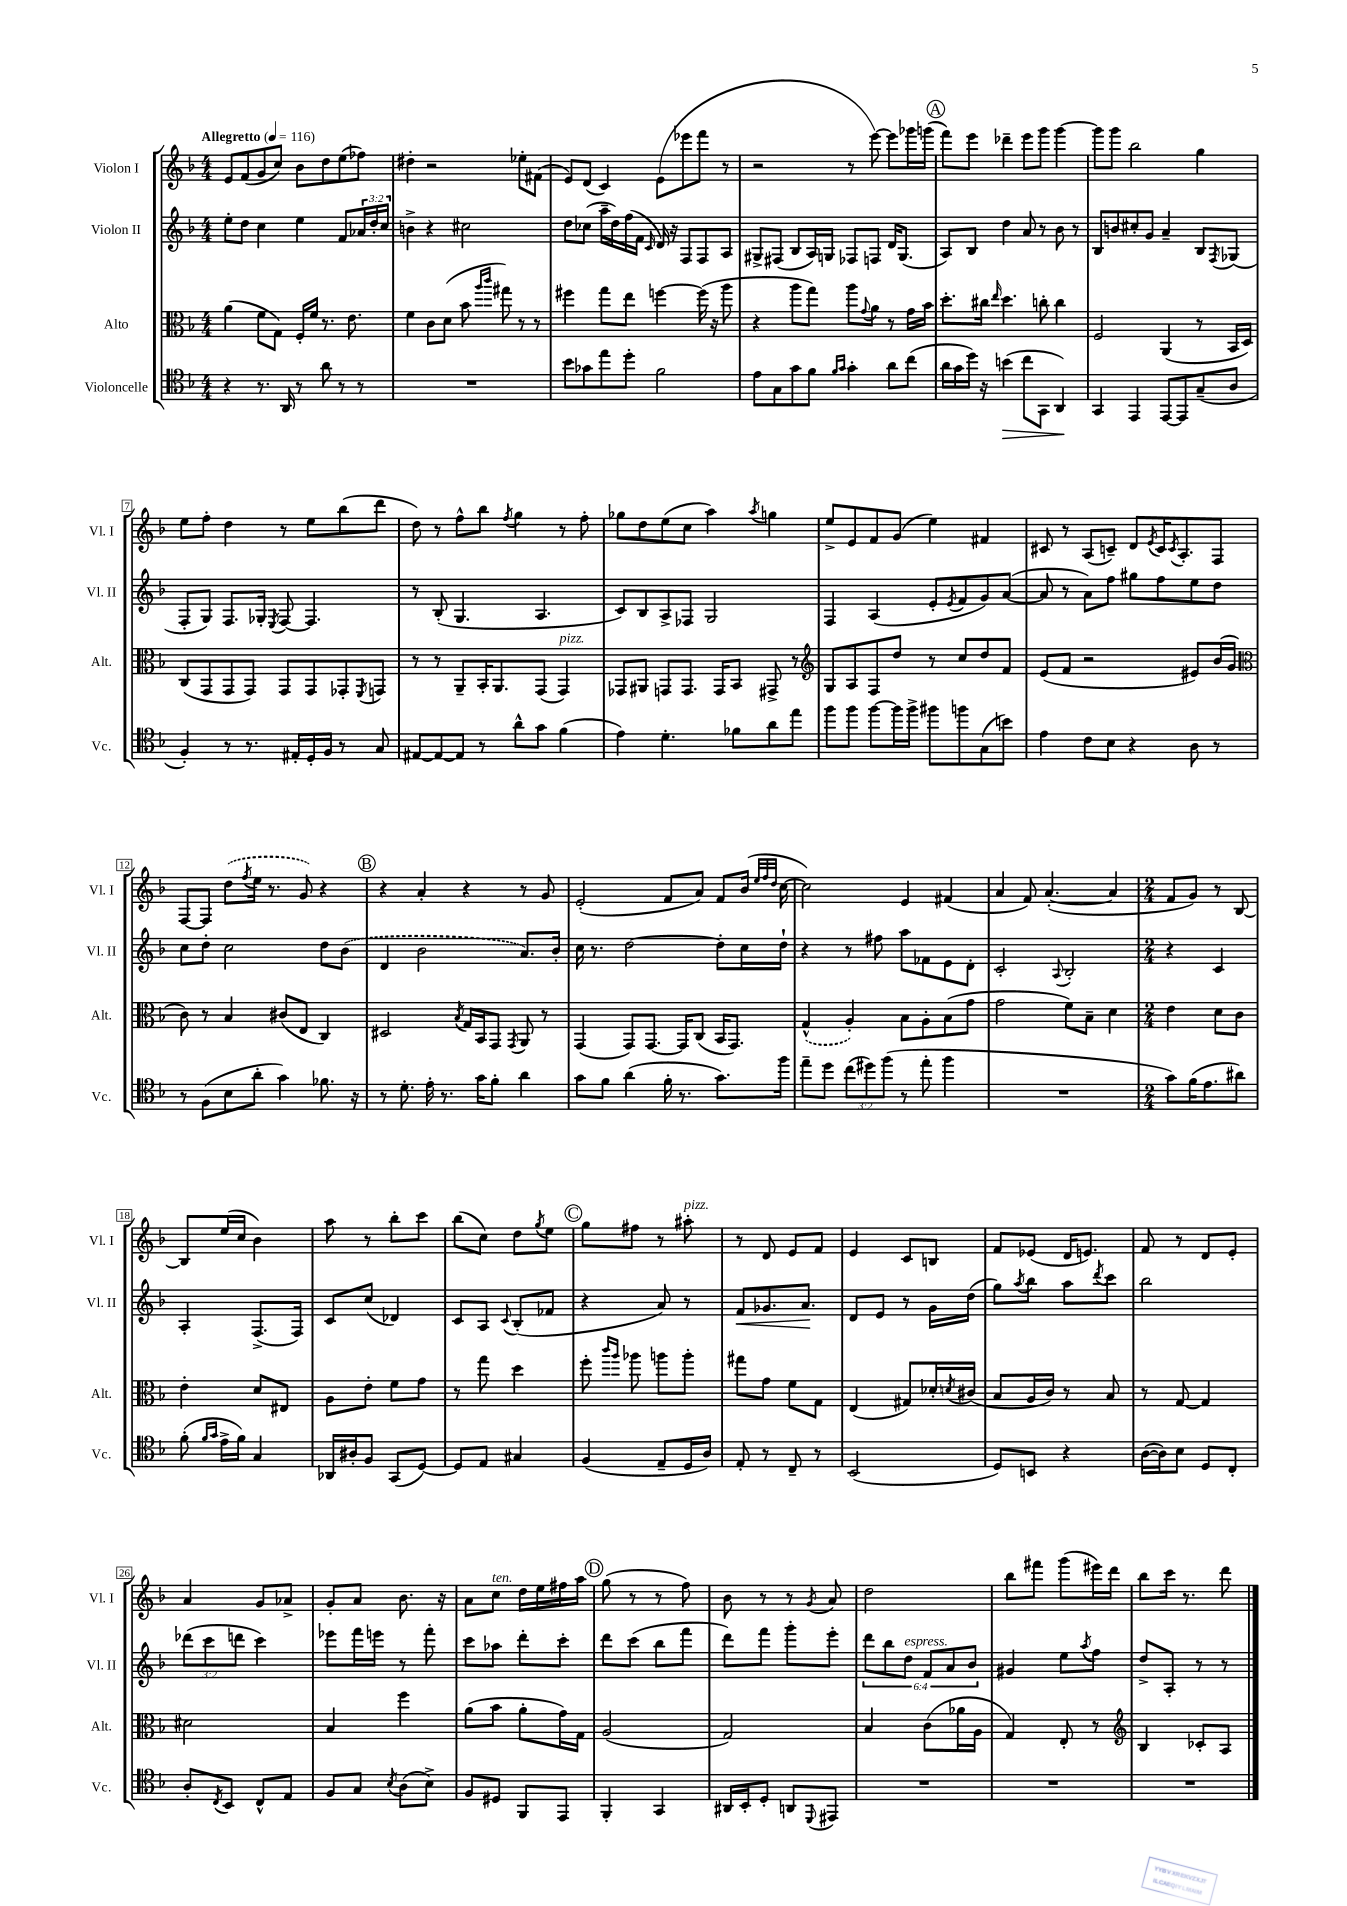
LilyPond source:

<<
\new StaffGroup <<
\new Staff = "s0" \with { instrumentName = "Violon I" shortInstrumentName = "Vl. I" } {
    \clef treble \key f \major \numericTimeSignature \time 4/4 \tempo "Allegretto" 4 = 116
    e'8 f'8( g'8 c''8) bes'8 d''8 e''8( fes''8) |
    dis''4-. r2 ees''8-. fis'8( |
    e'8) d'8( c'4) e'8( ees'''8 f'''8 r8 |
    r2 r8 e'''8~) e'''8 ges'''16 g'''16( |
    \mark \markup { \circle "A" } f'''8) e'''8 des'''4-- e'''8 g'''8 g'''4~ |
    g'''8 g'''8 bes''2 g''4 |
    e''8 f''8-. d''4 r8 e''8 bes''8( d'''8 |
    d''8) r8 f''8-^ bes''8 \acciaccatura { f''8 } g''4 r8 f''8-. |
    ges''8 d''8 e''8( c''8 a''4) \acciaccatura { a''8 } g''4 |
    e''8-> e'8 f'8 g'8( e''4) fis'4 |
    cis'8 r8 a8( c'8--) d'8 \acciaccatura { e'8 } c'16 \acciaccatura { c'8 } a8.-. f8 |
    f8~ f8 \once \slurDashed d''8( \acciaccatura { f''8 } e''16 r8. g'8) r4 |
    \mark \markup { \circle "B" } r4 a'4-. r4 r8 g'8 |
    e'2-.( f'8 a'8) f'8 bes'16( \grace { e''32 f''32 d''32 } c''16~ |
    c''2) e'4 fis'4( |
    a'4 f'8) a'4.~-.( a'4 |
    \numericTimeSignature \time 2/4 f'8 g'8) r8 bes8~ |
    bes8 e''16( c''16 bes'4) |
    a''8 r8 bes''8-. c'''8 |
    bes''8( c''8) d''8 \acciaccatura { g''8 } e''8 |
    \mark \markup { \circle "C" } g''8 fis''8 r8 ais''8-.^\markup { \italic "pizz." } |
    r8 d'8 e'8 f'8 |
    e'4 c'8 b8 |
    f'8 ees'8( d'16 e'8.) |
    f'8 r8 d'8 e'8-. |
    a'4 g'8 aes'8-> |
    g'8-. a'8 bes'8. r16 |
    a'8 c''8^\markup { \italic "ten." } d''16 e''16 fis''16 a''16 |
    \mark \markup { \circle "D" } g''8( r8 r8 f''8) |
    bes'8 r8 r8 \acciaccatura { g'8 } a'8 |
    d''2 |
    bes''8 fis'''8 g'''8( eis'''16) d'''16 |
    bes''8 c'''16 r8. d'''8 \bar "|." |
}
\new Staff = "s1" \with { instrumentName = "Violon II" shortInstrumentName = "Vl. II" } {
    \clef treble \key f \major \numericTimeSignature \time 4/4 \override Staff.TupletNumber.text = #tuplet-number::calc-fraction-text
    e''8-. d''8 c''4 e''4 f'8 \tuplet 3/2 { aes'16 d''16-. c''16 } |
    b'4-> r4 cis''2 |
    d''8 ces''8( a''16-- d''16) f''16( f'16 \grace { c'16 } d'16) r16 f8 f8 a8 |
    gis8-> fis8( bes8 a16) g16 fes8 f8 d'16 g8.( |
    \mark \markup { \circle "A" } a8) bes8 d''4 a'8 r8 bes'8 r8 |
    bes8 b'8 cis''8-. g'8 a'4-- bes8 \acciaccatura { f8 } ges8( |
    f8-. g8) f8. ges16-. \acciaccatura { e8 } f8~ f4. |
    r8 bes8-.( g4. a4. |
    c'8) bes8 a8-> fes8 g2 |
    f4 a4( e'8-. \acciaccatura { e'8 } f'8 g'8) a'8~( |
    a'8 r8 a'8) f''8 gis''8 f''8 e''8 d''8 |
    c''8 d''8-. c''2 d''8 \once \slurDashed bes'8( |
    \mark \markup { \circle "B" } d'4 bes'2 a'8.) bes'16-. |
    c''16 r8. d''2~ d''8-. c''16 d''16-! |
    r4 r8 fis''8 a''8 fes'8 e'8 d'8-. |
    c'2-. \appoggiatura { a8 } bes2-. |
    \numericTimeSignature \time 2/4 r4 c'4 |
    a4-. f8.->( f16) |
    c'8 c''8( des'4) |
    c'8 a8 \appoggiatura { c'8 } bes8-.( fes'8 |
    \mark \markup { \circle "C" } r4 a'8) r8 |
    f'8\< ges'8. a'8.\! |
    d'8 e'8 r8 g'16 d''16( |
    g''8) \acciaccatura { a''8 } bes''8 a''8 \acciaccatura { d'''8 } c'''8 |
    bes''2 |
    \tuplet 3/2 { des'''8( c'''8 d'''8 } c'''4) |
    ees'''8 f'''16 e'''16 r8 f'''8-. |
    c'''8 aes''8 d'''8-. c'''8-. |
    \mark \markup { \circle "D" } d'''8 c'''8( bes''8 f'''8 |
    d'''8) f'''8 g'''8-. e'''8-. |
    \tuplet 6/4 { d'''8 bes''8 d''8^\markup { \italic "espress." } f'8 a'8 bes'8 } |
    gis'4 e''8 \acciaccatura { a''8 } f''8 |
    d''8-> a8-. r8 r8 \bar "|." |
}
\new Staff = "s2" \with { instrumentName = "Alto" shortInstrumentName = "Alt." } {
    \clef alto \key f \major \numericTimeSignature \time 4/4
    a'4( f'8 g8) f16-. f'16 r8. e'8. |
    f'4 c'8 d'8( bes'8 \grace { a''16 c'''16 } gis''8) r8 r8 |
    fis''4 g''8 e''8 f''4~ f''16( r16 a''8 |
    r4 a''8 g''8) a''8 \appoggiatura { g'8 } a'8 r8 g'16 bes'16 |
    \mark \markup { \circle "A" } d''8.-. cis''16 \grace { e''16 } d''4. c''8-. c''4 |
    f2 a,4( r8 bes,16 d16) |
    c8( g,8 g,8 g,8) g,8 g,8 ges,8-. \acciaccatura { f,8 } g,8 |
    r8 r8 a,8-- bes,16-. a,8. g,8( g,4^\markup { \italic "pizz." }) |
    ges,8 ais,8 g,8 g,8. g,16 bes,8 gis,8-> r8 |
    \clef treble g8 a8 f8 d''8 r8 c''8 d''8 f'8 |
    e'8( f'8 r2 eis'8) bes'16( g'16 |
    \clef alto c'8) r8 bes4 cis'8( e8 c4) |
    \mark \markup { \circle "B" } dis2 \acciaccatura { bes8 } g16 bes,16 g,8 \acciaccatura { g,8 } a,8 r8 |
    g,4( g,8) g,8.~ g,16 c8( bes,16 g,8.) |
    \once \slurDashed g4-^( a4-.) bes8 a8-. bes8( g'8 |
    g'2 f'8) bes8-- d'4 |
    \numericTimeSignature \time 2/4 e'4 d'8 c'8 |
    e'4-. d'8 eis8 |
    a8 e'8-. f'8 g'8 |
    r8 g''8 d''4 |
    \mark \markup { \circle "C" } f''8-. \grace { c'''16 a''16 } aes''8 a''8 a''8-. |
    gis''8 g'8 f'8 g8 |
    e4( gis8) des'16-. \acciaccatura { d'8 } cis'16( |
    bes8 a16 c'16) r8 bes8 |
    r8 g8~ g4 |
    dis'2 |
    bes4 f''4 |
    a'8( bes'8 a'8-. g'16) g16 |
    \mark \markup { \circle "D" } a2( |
    g2) |
    bes4 c'8( aes'16 a16 |
    g4) e8-. r8 |
    \clef treble bes4 ces'8-. a8 \bar "|." |
}
\new Staff = "s3" \with { instrumentName = "Violoncelle" shortInstrumentName = "Vc." } {
    \clef tenor \key f \major \numericTimeSignature \time 4/4 \override Staff.TupletNumber.text = #tuplet-number::calc-fraction-text
    r4 r8. a,16 r8 a'8 r8 r8 |
    R1 |
    bes'8 ges'8 e''8 d''8-. f'2 |
    e'8 g8 g'8 f'8 \grace { f'16 g'16 } g'4-. a'8 c''8( |
    \mark \markup { \circle "A" } a'16 g'16 d''16) r16 b'4\>( c''8 g,8 a,4\!) |
    g,4 e,4 e,8~ e,8 g8--( a8 |
    f4-.) r8 r8. eis16-. d16-. f16 r8 g8 |
    eis8~ eis8~ eis8 r8 a'8-^ g'8 f'4( |
    e'4) d'4.-. fes'8 a'8 e''8 |
    f''8 f''8 f''8~ f''16 f''16-> fis''8 f''8 g8( b'8) |
    e'4 c'8 bes8 r4 a8 r8 |
    r8 f8( bes8 a'8-. g'4) fes'8. r16 |
    \mark \markup { \circle "B" } r8 d'8.-. e'16-. r8. g'16 f'8-. a'4 |
    g'8 f'8 a'4( f'16-. r8. g'8.) f''16 |
    e''8-- d''8 \tuplet 3/2 { c''8( dis''8) f''8( } r8 e''8-. f''4 |
    R1 |
    \numericTimeSignature \time 2/4 g'8) f'16( e'8. ais'8) |
    f'8-.( \grace { f'16 g'16 } e'16-> f'16) g4 |
    aes,16 ais16-. f8 g,8( d8~) |
    d8 e8 gis4 |
    \mark \markup { \circle "C" } f4( e8-- d16 a16) |
    e8-. r8 c8-- r8 |
    bes,2( |
    d8) b,8 r4 |
    a16~( a16) bes8 d8 c8-. |
    a8-. \acciaccatura { c8 } bes,8 c8-^ e8 |
    f8 g8 \acciaccatura { bes8 } a8( bes8->) |
    f8 dis8 f,8 e,8 |
    \mark \markup { \circle "D" } f,4-. g,4 |
    ais,16 bes,16-. d8-. a,8 \appoggiatura { d,8 } eis,8 |
    R2 |
    R2 |
    R2 \bar "|." |
}
>>
>>
\layout { \context { \Score \override BarNumber.stencil = #(make-stencil-boxer 0.1 0.3 ly:text-interface::print) } }
